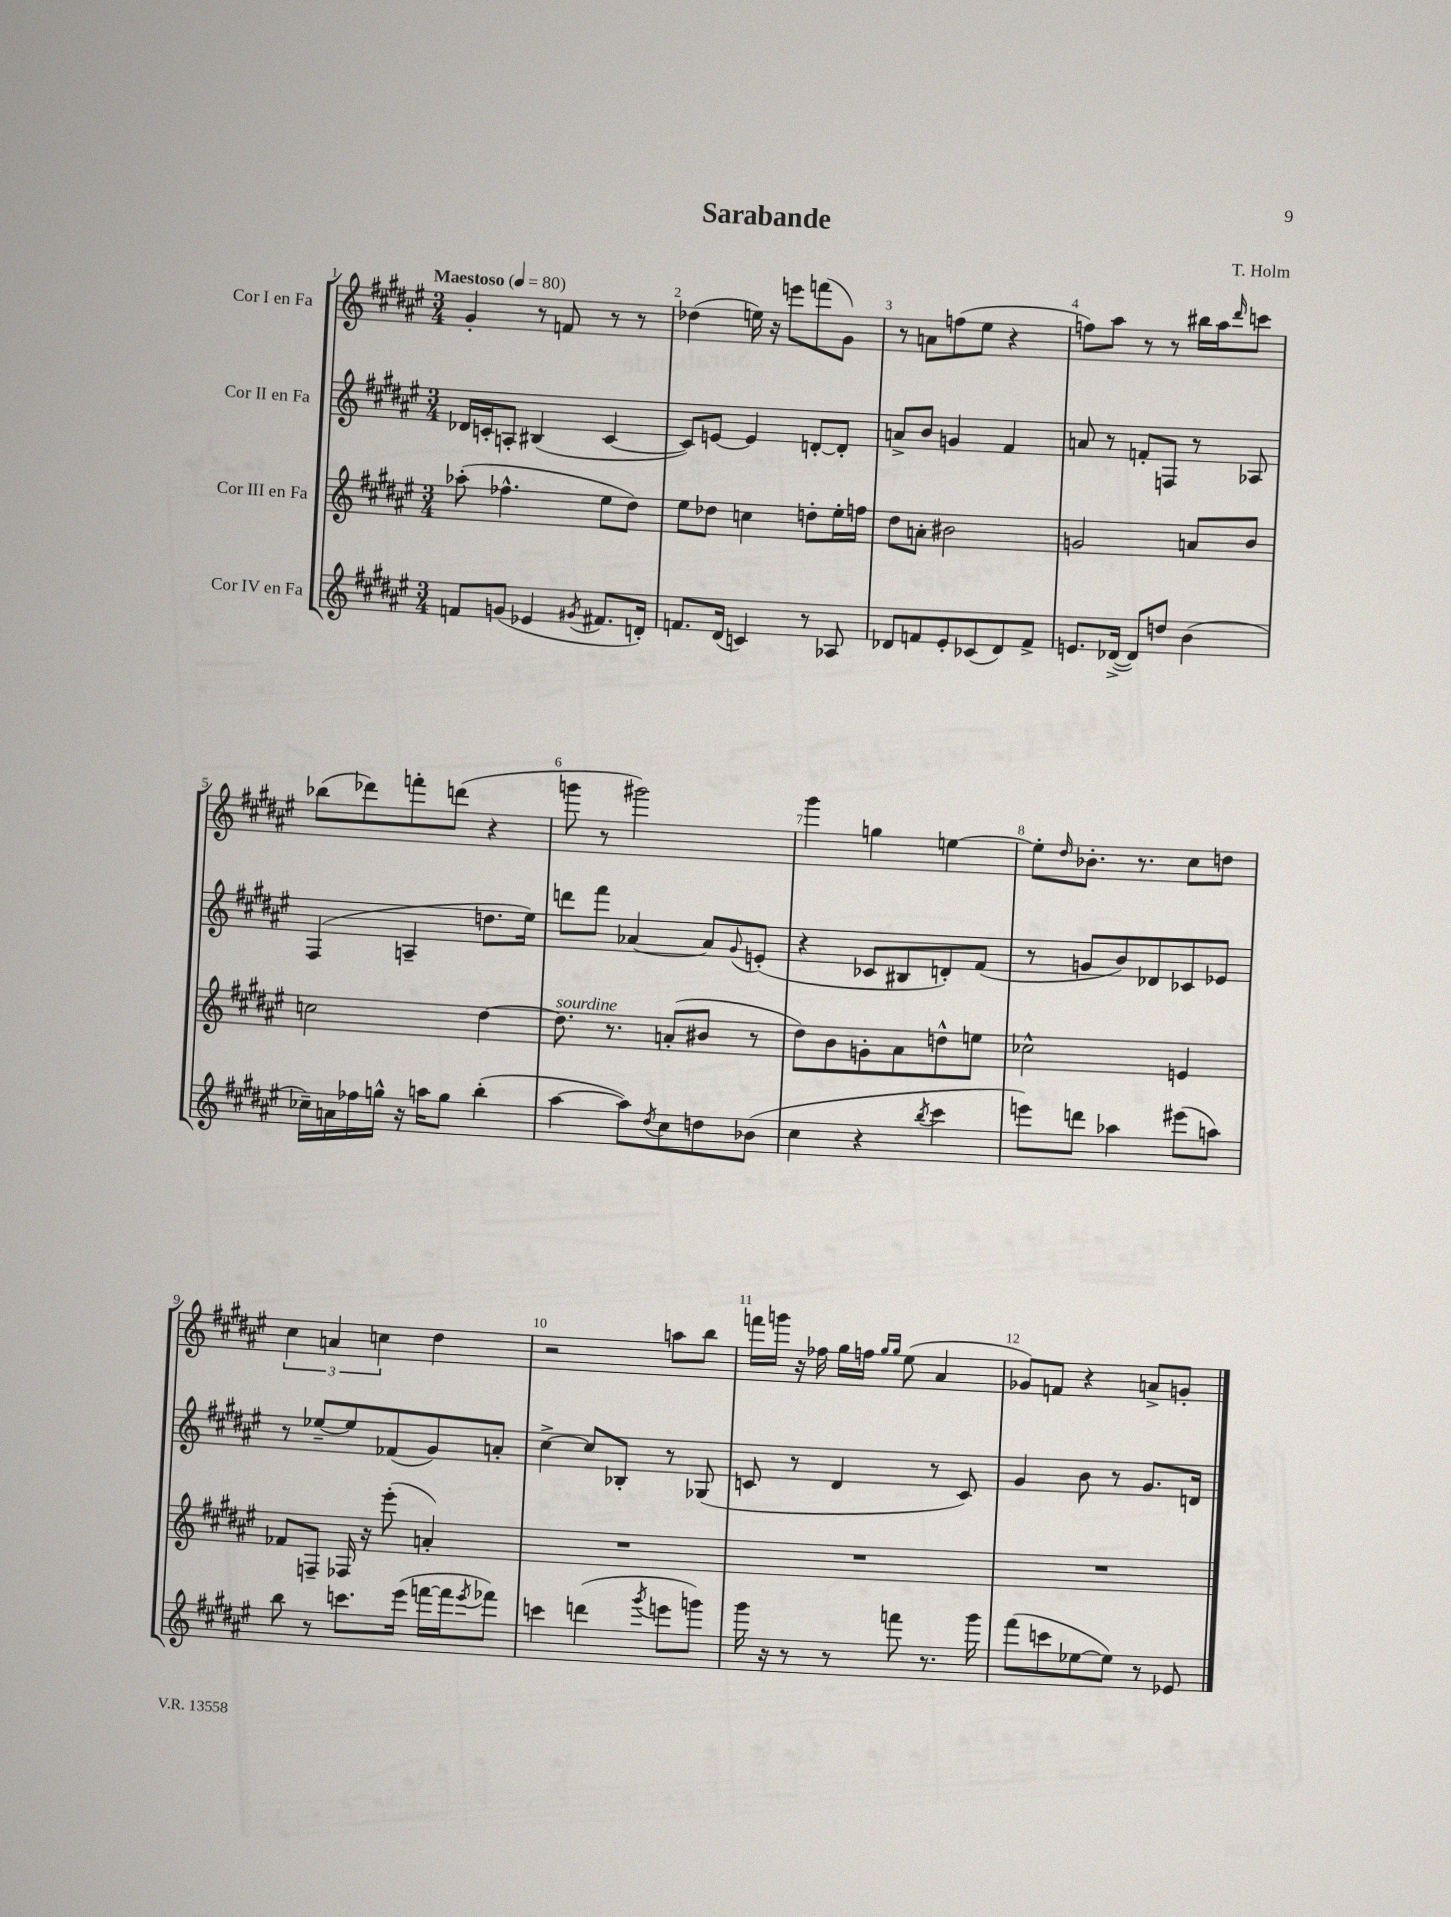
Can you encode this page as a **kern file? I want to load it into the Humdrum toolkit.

**kern	**kern	**kern	**kern
*part4	*part3	*part2	*part1
*staff4	*staff3	*staff2	*staff1
*I"Cor IV en Fa	*I"Cor III en Fa	*I"Cor II en Fa	*I"Cor I en Fa
*clefG2	*clefG2	*clefG2	*clefG2
*k[f#c#g#d#a#e#]	*k[f#c#g#d#a#e#]	*k[f#c#g#d#a#e#]	*k[f#c#g#d#a#e#]
*M3/4	*M3/4	*M3/4	*M3/4
*MM80	*MM80	*MM80	*MM80
=1	=1	=1	=1
!	!	!	!LO:TX:a:B:t=Maestoso
8fn/L	(8aa-X'\	16d-X/LL	4g#'/
.	.	16cn'/J	.
(8gn/J	4.ff-X^^\	8An'/J	.
4e-X/	.	(4B#X/	8r
.	.	.	8fn/
8qg#X/	.	.	.
8.f#X/L	8ee#\L	[4c/	8r
.	8dd#\J)	.	8r
16dn'/Jk)	.	.	.
=2	=2	=2	=2
8.fn/L	8ee#\L	8c/L])	(4dd-X\
.	8dd-X\J	[8en/J	.
(16d#/Jk	.	.	.
4cn/)	4ccn\	4e/]	16een\)
.	.	.	16r
.	.	.	8eeen\L
8r	8ddn'\L	[8dn'/L	(8fffn\
8A-X/	16ee#'\L	8d'/J]	8g#\J)
.	16ffn\JJ	.	.
=3	=3	=3	=3
8d-X/L	8dd#\L	8an^/L	8r
8fn/	8an'\J	8b/J	8an\L
8e#'/	2b#X\	4gn/	(8ffn\
(8c-X/	.	.	8ee#\J
8d-/)	.	4f#/	4r
8f^/J	.	.	.
=4	=4	=4	=4
8.en/L	2gn/	8an/	8ffn\L)
.	.	8r	8aa#\J
([16d-X^/Jk	.	.	.
8d-/L])	.	8fn'/L	8r
8ddn/J	.	8Fn/J	8r
(4b\	8an/L	8r	16bb#X\LL
.	.	.	16aa#\J
.	.	.	16qqddd#/
.	8b/J	8A-X/	8cccn\J
!!LO:LB:g=z
=5	=5	=5	=5
16cc-X~\LL)	2ccn\	(4F#/	(8bb-X\L
16an\	.	.	.
16ff-X\	.	.	8ddd-X\)
16ggn^^\JJ	.	.	.
16r	.	4An~/	8fffn'\
16aan\KL	.	.	.
8gg\J	.	.	(8dddn\J
(4bb'\	[4dd#\	8.ddn\L	4r
.	.	16ee#\Jk)	.
=6	=6	=6	=6
!	!LO:TX:a:i:t=sourdine	!	!
[4aa#\	8.dd#\]	8dddn\L	8gggn\
.	.	8fff#\J	8r
.	8.r	.	.
8aa#\L])	.	[4a-X/	2ggg#X\)
8qdd#/	.	.	.
8cc#\	(8an'/L	.	.
8ddn\	8b#X/J	8a-/L]	.
.	.	8qqg#/	.
(8b-X\J	8r	(8en'/J	.
=7	=7	=7	=7
4cc#\	8dd#\L)	4r	4ggg#\
.	8b\	.	.
4r	8gn'\	8c-X/L	4ggn\
.	8a#\	8B#X/	.
8qbb/	.	.	.
4ccc#\	8ddn^^\	8dn'/)	[4een\
.	8een\J	(8f#/J	.
=8	=8	=8	=8
8eeen\L)	2cc-X^^\	8r	8ee'\L]
.	.	.	16qqdd#/
8dddn\J	.	8gn/L	8.b-X'\J
4aa-X\	.	8b/)	.
.	.	.	8.r
.	.	8d-X/	.
(8eee#X\L	4en/	8c-X/	8cc#\L
8aan\J)	.	8e-X/J	8ddn\J
!!LO:LB:g=z
=9	=9	=9	=9
8bb\	8f-X/L	8r	6cc#\
8r	8Fn~/J	[8ee-X~/L	.
.	.	.	6an/
8.cccn\L	16F-X/	8ee-/]	.
.	16r	.	.
.	.	.	6ccn\
.	(8eee#'\	(8f-X/	.
(16eee#\Jk	.	.	.
[16fffn\LL	4an'/)	8g#/)	4dd#\
16fff\J]	.	.	.
8qeee#/	.	.	.
8fff-X\J)	.	8an'/J	.
=10	=10	=10	=10
4cccn\	2.r	[4cc#^\	2r
(4dddn\	.	8cc#/L]	.
.	.	8B-X'/J	.
8qggg#/	.	.	.
8eeen\L	.	8r	8aan\L
8gggn\J)	.	(8G-X/	8bb\J
=11	=11	=11	=11
16ggg#\	2.r	8cn/	16fffn\LL
16r	.	.	16gggn\JJ
8r	.	8r	16r
.	.	.	16ff-X\
8r	.	4d#/	16gg#\LL
.	.	.	16ffn\JJ
.	.	.	16qqgg#/LL
.	.	.	16qqgg#/JJ
8fffn\	.	.	(8ee#\
8.r	.	8r	4a#/
.	.	8c/)	.
16ggg#\	.	.	.
=12	=12	=12	=12
(8fff#\L	2.r	4g#/	8g-X/L)
8cccn\	.	.	8fn/J
[8ee-X\	.	8b\	4r
8ee-\J])	.	8r	.
8r	.	8.g#/L	8an^/L
8e-X/	.	.	8gn'/J
.	.	16dn/Jk	.
==	==	==	==
*-	*-	*-	*-
